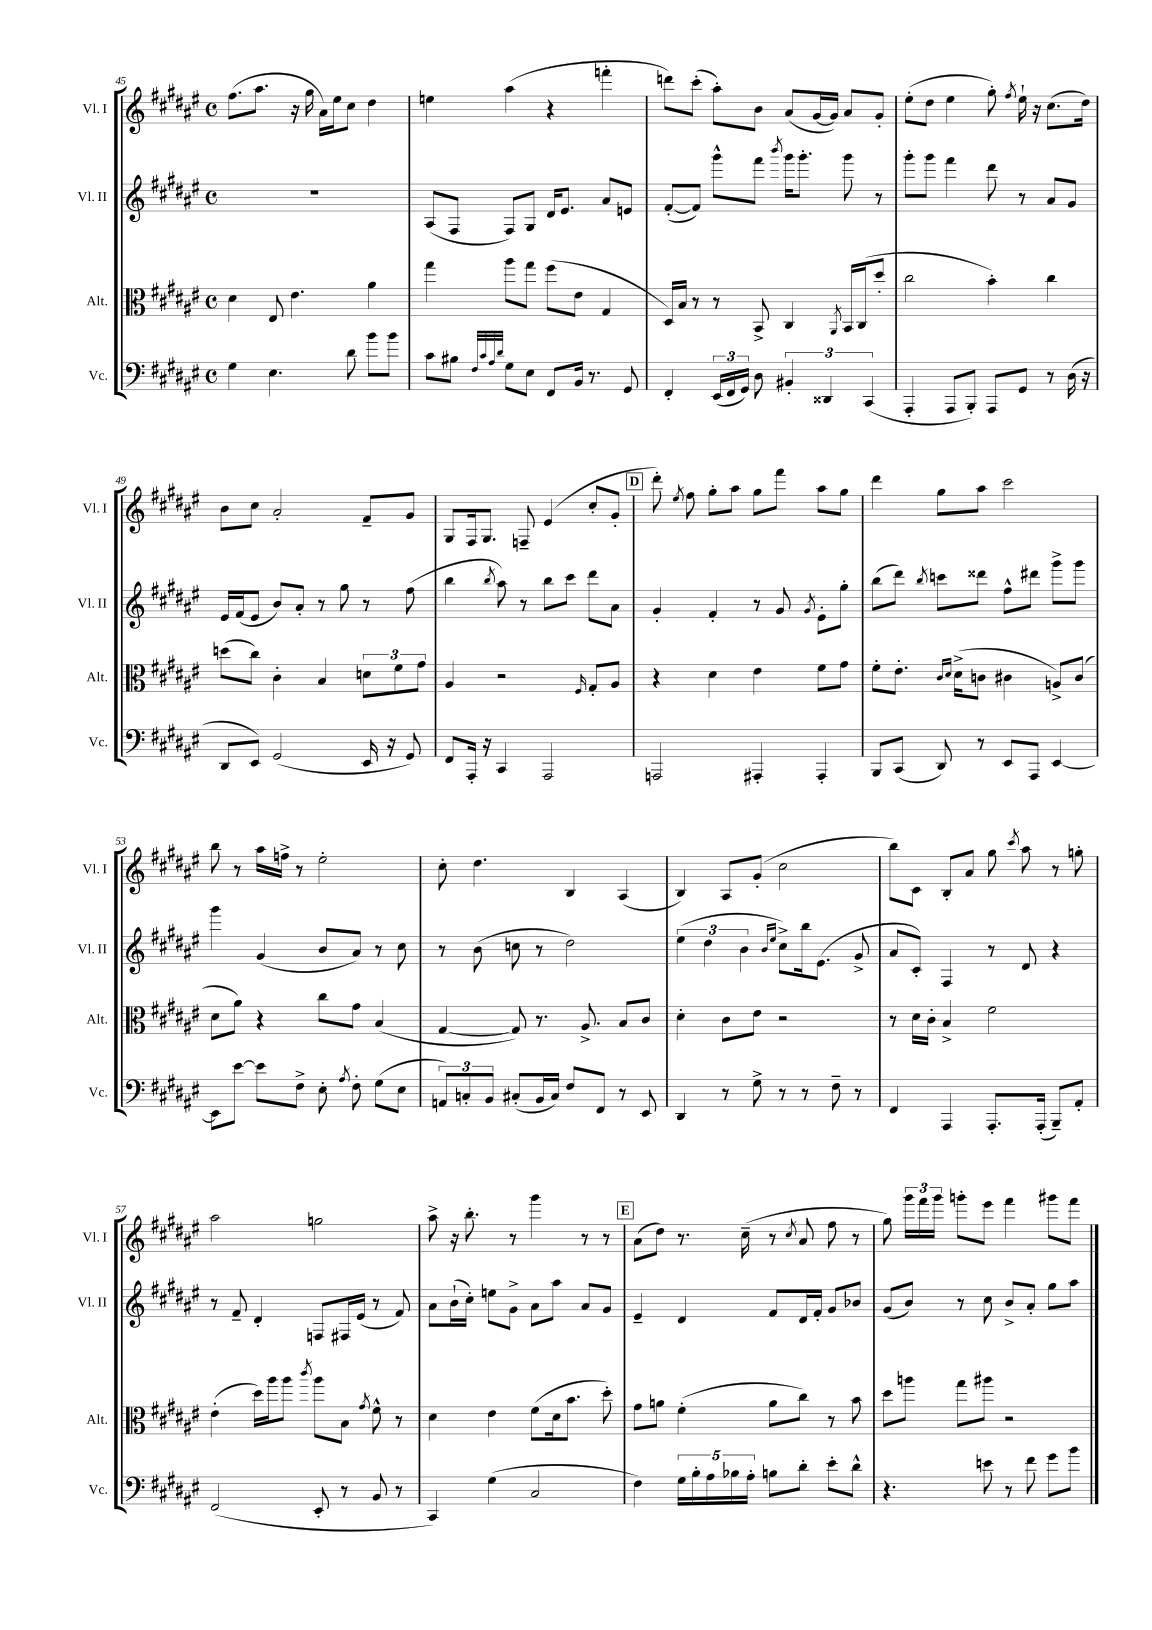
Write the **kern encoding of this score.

**kern	**kern	**kern	**kern
*part4	*part3	*part2	*part1
*staff4	*staff3	*staff2	*staff1
*I"Vc.	*I"Alt.	*I"Vl. II	*I"Vl. I
*I'Vc.	*I'Alt.	*I'Vl. II	*I'Vl. I
*clefF4	*clefC3	*clefG2	*clefG2
*k[f#c#g#d#a#e#]	*k[f#c#g#d#a#e#]	*k[f#c#g#d#a#e#]	*k[f#c#g#d#a#e#]
*M4/4	*M4/4	*M4/4	*M4/4
*met(c)	*met(c)	*met(c)	*met(c)
=45	=45	=45	=45
4G#\	4d#\	1r	(8.ff#\L
.	.	.	8.aa#\J
4.E#\	8E#/	.	.
.	4.e#\	.	16r
.	.	.	16gg#\
.	.	.	16a#\LL)
.	.	.	16ee#\J
8d#\	.	.	8cc#\J
8b\L	4a#\	.	4dd#\
8b\J	.	.	.
=46	=46	=46	=46
8c#\L	4gg#\	(8A#/L	4een\
8B#X\J	.	8F#/J	.
32qqF#/LLL	.	.	.
32qqc#/	.	.	.
32qqA#/	.	.	.
32qqd#/JJJ	.	.	.
8G#\L	8aa#\L	8F#/L)	(4aa#\
8E#\J	8gg#\J	8G#/J	.
8FF#/L	(8ff#\L	16d#/KL	4r
.	.	8.e#/J	.
16BB/Jk	8e#\J	.	.
8.r	.	.	.
.	4G#/	8a#/L	4fffn'\
8GG#/	.	8en/J	.
=47	=47	=47	=47
4FF#'/	16D#/LL)	([8f#'/L	8dddn\L)
.	16B/JJ	.	.
.	8r	8f#/J])	(8ccc#'\J
(24EE#/LL	8r	8ggg#^^\L	8aa#'\L)
24FF#/	.	.	.
24GG#/JJ)	.	.	.
8D#\	8BB^/	8fff#\J	8b\J
.	.	8qbbb/	.
6BB#X'/	4C#/	16ggg#\KL	(8a#/L
.	.	8.ggg#'\J	.
.	.	.	[16g#/L
6DD##X/	.	.	.
.	.	.	16g#/JJ])
.	8qAA#/	.	.
.	16BB/LL	8ggg#\	8a#/L
.	(16C#/J	.	.
(6CC#/	.	.	.
.	8dd#'/J	8r	8g#'/J
=48	=48	=48	=48
4AAA#'/	2cc#\	8ggg#'\L	(8ee#'\L
.	.	8ggg#\J	8dd#\J
8AAA#/L	.	4fff#\	4ee#\
8BBB'/J)	.	.	.
8AAA#/L	4b'\)	8ddd#\	8gg#'\)
.	.	.	8qff#/
8GG#/J	.	8r	16ee#`\
.	.	.	16r
8r	4cc#\	8a#/L	(8.cc#\L
(16D#\	.	8g#/J	.
16r	.	.	16dd#\Jk)
!!LO:LB:g=z
=49	=49	=49	=49
8DD#/L	(8ddn\L	16e#/LL	8b\L
.	.	(16f#/J	.
8EE#/J)	8cc#\J)	8e#/J	8cc#\J
(2GG#/	4c#'\	8b/L)	2a#'/
.	.	8a#'/J	.
.	4B/	8r	.
.	.	8gg#\	.
16EE#/	12dn\L	8r	8f#~/L
16r	.	.	.
.	12f#\	.	.
8GG#/)	.	(8ff#\	8g#/J
.	12g#\J	.	.
=50	=50	=50	=50
8FF#/L	4A#/	4bb\	8G#/L
16AAA#'/Jk	.	.	16F#/k
16r	.	.	8.G#/J
.	.	8qbb/	.
4CC#/	2r	8aa#\)	.
.	.	8r	8Fn~/
2AAA#/	.	8bb\L	(4e#/
.	.	8ccc#\J	.
.	16qqF#/	.	.
.	8G#'/L	8ddd#\L	8cc#'/L
.	8A#/J	8a#\J	8g#'/J
!!LO:REH:place=s1:t=D
=51	=51	=51	=51
2AAAn/	4r	4g#'/	8ddd#'\)
.	.	.	8qee#/
.	.	.	8ff#\
.	4d#\	4f#'/	8gg#'\L
.	.	.	8aa#\J
4AAA#X'/	4e#\	8r	8gg#\L
.	.	8g#/	8fff#\J
.	.	8qg#/	.
4AAA#'/	8f#\L	8e#'\L	8aa#\L
.	8g#\J	8gg#'\J	8gg#\J
=52	=52	=52	=52
8BBB/L	8f#'\L	(8bb\L	4ddd#\
(8CC#/J	8.e#'\J	8ddd#\J)	.
.	.	8qbb/	.
8DD#/)	.	8cccn\L	8gg#\L
.	16qqc#/LL	.	.
.	16qqd#/JJ	.	.
.	(16d#^\KL	.	.
8r	8cn\J	8ddd##X\J	8aa#\J
8EE#/L	4c#X\	8ff#^^\L	2ccc#\
8AAA#/J	.	8ddd#X\J	.
[4EE#/	8An^/L)	8ggg#^\L	.
.	(8c#/J	8ggg#\J	.
!!LO:LB:g=z
=53	=53	=53	=53
8EE#\L]	8d#\L	4ggg#\	8bb\
[8e#\J	8a#\J)	.	8r
8e#\L]	4r	(4g#/	16aa#\LL
.	.	.	16ffn^\JJ
8F#^\J	.	.	8r
8E#'\	8cc#\L	8b/L	2ee#'\
8qA#/	.	.	.
8F#'\	8g#\J	8a#/J)	.
(8G#\L	(4B/	8r	.
8E#\J	.	8cc#\	.
=54	=54	=54	=54
12AAn/L)	[4G#/	8r	8cc#'\
12Cn'/	.	.	.
.	.	(8b\	4.dd#\
12BB/J	.	.	.
(8C#X'/L	8G#/])	8ccn\	.
16BB/L	8.r	8r	.
16C#/JJ)	.	.	.
8F#/L	.	2dd#\)	4B/
.	8.A#^/	.	.
8FF#/J	.	.	.
8r	8B/L	.	(4A#/
8EE#/	8c#/J	.	.
=55	=55	=55	=55
4DD#/	4d#'\	(6ee#\	4B/)
.	.	6dd#\	.
8r	8c#\L	.	8A#/L
.	.	6b\	.
8G#^\	8e#\J	.	(8g#'/J
.	.	16qqb/LL	.
.	.	16qqee#/JJ	.
8r	2r	8cc#^\L)	2cc#\
8r	.	16bb\k	.
.	.	(8.e#\J	.
8F#~\	.	.	.
8r	.	8g#^/	.
=56	=56	=56	=56
4FF#/	8r	8a#/L	8bb\L)
.	16d#\LL	8c#'/J)	8c#\J
.	16c#'\JJ	.	.
4AAA#/	4B^/	4F#/	8B'/L
.	.	.	8a#/J
8.AAA#'/L	2f#\	8r	8gg#\
.	.	.	8qccc#/
.	.	8d#/	8aa#\
(16AAA#'/Jk	.	.	.
8BBB~/L)	.	4r	8r
8AA#'/J	.	.	8ggn'\
!!LO:LB:g=z
=57	=57	=57	=57
(2FF#/	(4e#'\	8r	2aa#\
.	.	8f#~/	.
.	16dd#\LL)	4d#'/	.
.	16aa#\J	.	.
.	8aa#\J	.	.
.	8qccc#/	.	.
8EE#'/	8aa#\L	8Fn/L	2ggn\
8r	8B\J	16F#X/L	.
.	.	(16e#/JJ	.
.	8qg#/	.	.
8BB/	8f#^^\	8r	.
8r	8r	8f#/)	.
=58	=58	=58	=58
4CC#/)	4d#\	8a#\L	8aa#^\
.	.	(16b`\L	16r
.	.	16cc#'\JJ)	8.bb'\
(4G#\	4e#\	8een\L	.
.	.	8g#^\J	8r
2C#/	(8f#\L	8a#\L	4ggg#\
.	16d#\k	8aa#\J	.
.	8.b\J	.	.
.	.	8a#/L	8r
.	8dd#'\)	8g#/J	8r
!!LO:REH:place=s1:t=E
=59	=59	=59	=59
4F#\)	8g#\L	4e#~/	(8a#\L
.	8an\J	.	8dd#\J)
20G#\LL	(4f#'\	4d#/	8.r
20B'\	.	.	.
20A#\	.	.	.
20B-X\	.	.	.
.	.	.	(16cc#~\
20A#'\JJ	.	.	.
8Bn\L	8a\L	8f#/L	8r
.	.	.	8qcc#/
8d#'\J	8cc#\J)	16d#/L	8a#/
.	.	16f#'/JJ	.
8e#'\L	8r	8g#/L	8ff#\
8d#^^\J	8b\	8b-X/J	8r
=60	=60	=60	=60
4.r	8dd#\L	(8g#/L	8gg#\)
.	8aan\J	8b/J)	24ggg#\LL
.	.	.	24fff#\
.	.	.	24ggg#\JJ
.	8gg#\L	8r	8gggn'\L
8en\	8aa#X\J	8cc#\	8eee#\J
8r	2r	8b^/L	4fff#\
8f#\	.	8a#'/J	.
8g#\L	.	8gg#\L	8ggg#X\L
8b\J	.	8aa#\J	8fff#\J
==	==	==	==
*-	*-	*-	*-
